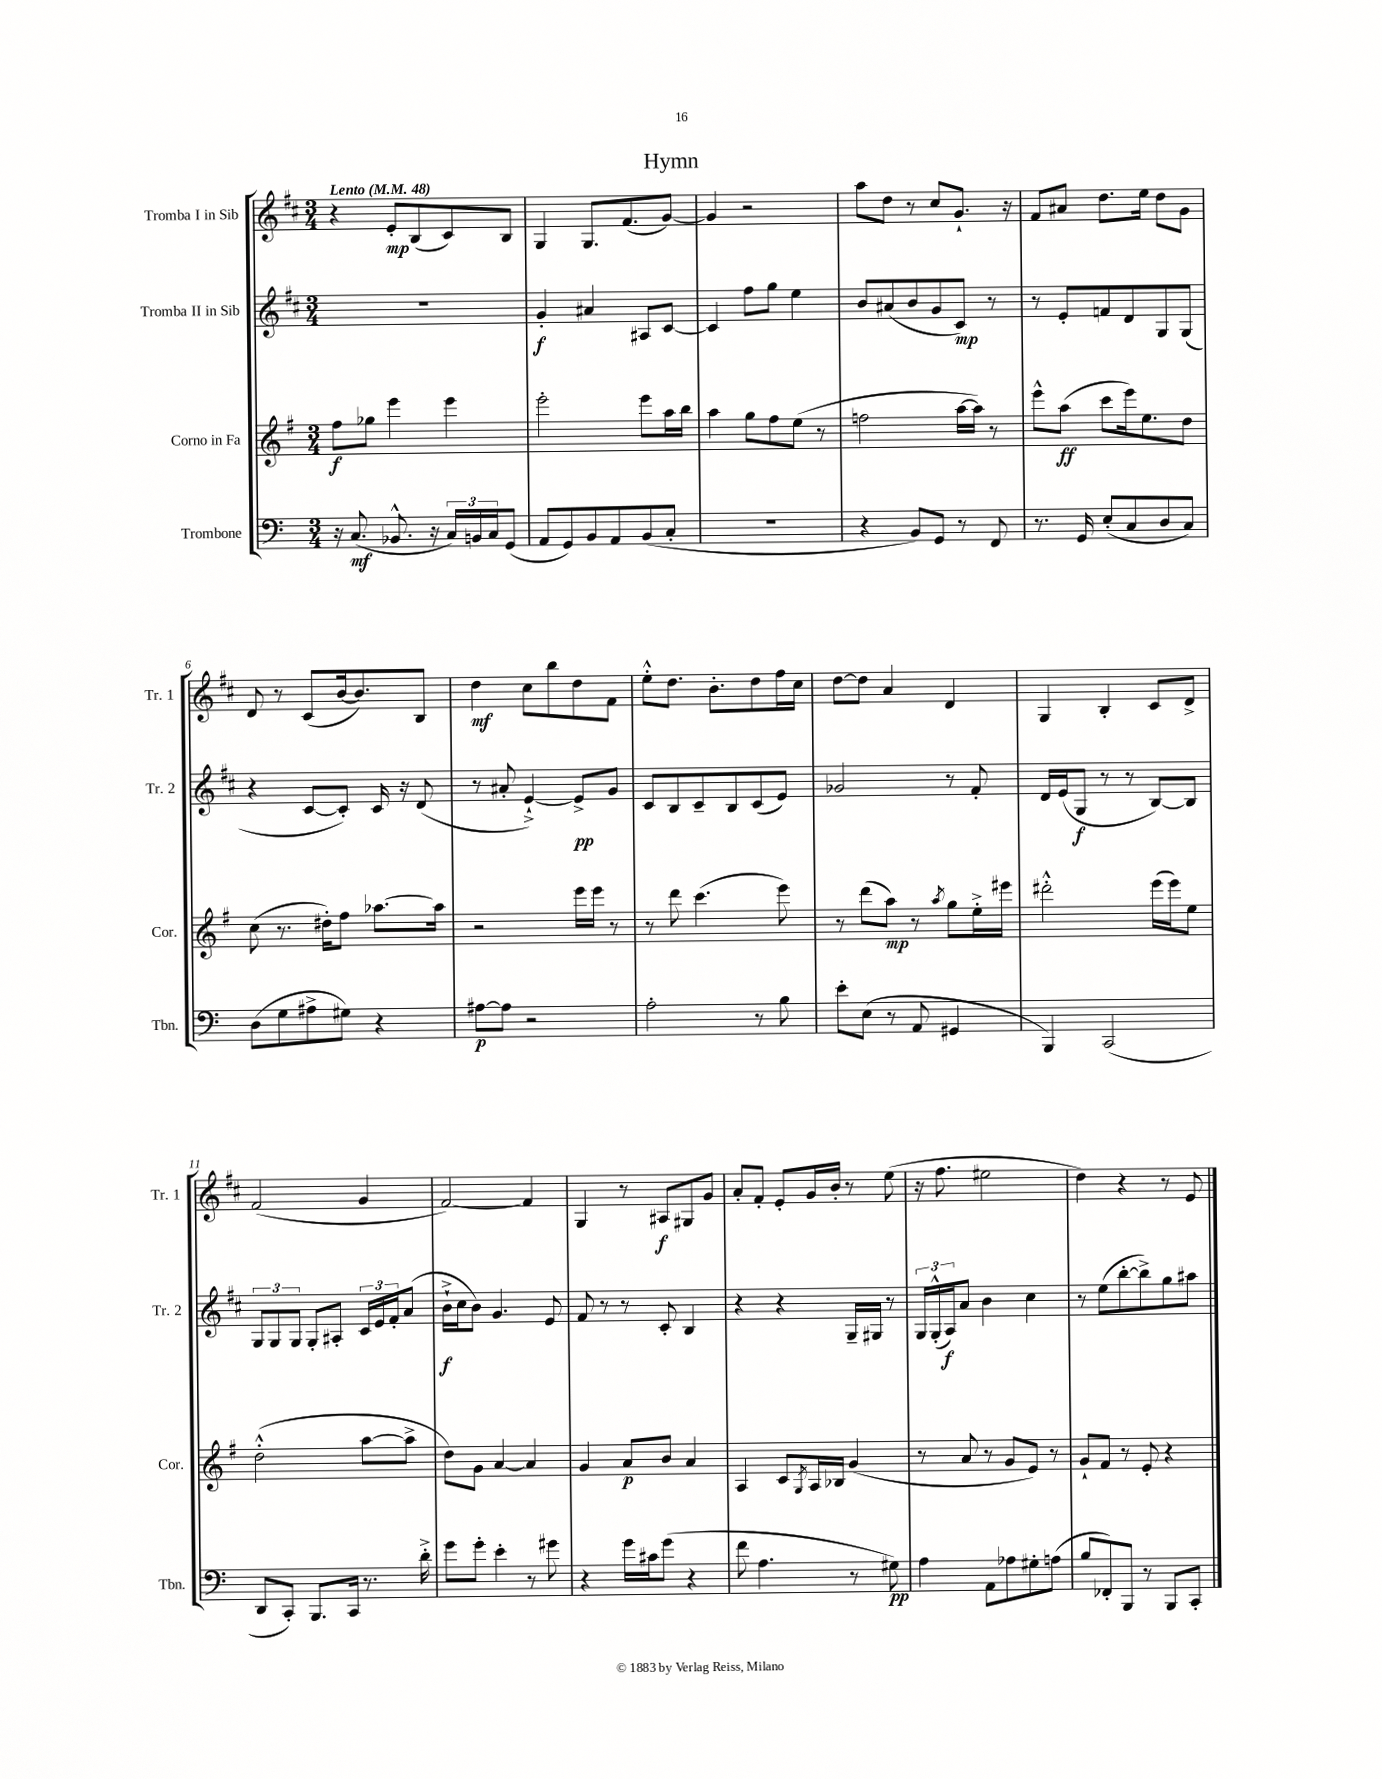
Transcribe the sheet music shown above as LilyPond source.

\header { title = "Hymn" }
<<
\new StaffGroup <<
\new Staff = "s0" \with { instrumentName = "Tromba I in Sib" shortInstrumentName = "Tr. 1" } {
    \clef treble \key d \major \numericTimeSignature \time 3/4 \tempo "Lento" 4 = 48
    r4 e'8-.\mp b8( cis'8) b8 |
    g4 g8. fis'8.( g'8~) |
    g'4 r2 |
    a''8 d''8 r8 cis''8 g'8.-! r16 |
    fis'8 ais'8 d''8. e''16 d''8 g'8 |
    d'8 r8 cis'8( b'16~ b'8.) b8 |
    d''4\mf cis''8 b''8 d''8 fis'8 |
    e''8-.-^ d''8. b'8.-. d''8 fis''16 cis''16 |
    d''8~ d''8 a'4 d'4 |
    g4 b4-. cis'8 d'8-> |
    fis'2( g'4 |
    fis'2~) fis'4 |
    g4 r8 ais8\f gis8 g'8 |
    a'8-. fis'8-. e'8-. g'16 b'16-. r8 e''8( |
    r16 fis''8. eis''2 |
    d''4) r4 r8 e'8 \bar "|." |
}
\new Staff = "s1" \with { instrumentName = "Tromba II in Sib" shortInstrumentName = "Tr. 2" } {
    \clef treble \key d \major \numericTimeSignature \time 3/4
    R2. |
    g'4-.\f ais'4 ais8 cis'8~ |
    cis'4 fis''8 g''8 e''4 |
    b'8 ais'8( b'8 g'8 cis'8\mp) r8 |
    r8 e'8-. f'8 d'8 g8 g8( |
    r4 cis'8~ cis'8-.) cis'16 r16 d'8( |
    r8 ais'8-. e'4~-!->) e'8->\pp g'8 |
    cis'8 b8 cis'8-- b8 cis'8( e'8) |
    ges'2 r8 fis'8-. |
    d'16 e'16( g8\f r8 r8 b8~) b8 |
    \tuplet 3/2 { g8 g8 g8 } g8-. ais8-. \tuplet 3/2 { cis'16 e'16 fis'16-. } a'8( |
    b'16-!->\f cis''16 b'8) g'4. e'8 |
    fis'8 r8 r8 cis'8-. b4 |
    r4 r4 g16-- gis16 r8 |
    \tuplet 3/2 { g16 g16-.-^( a16\f) } a'8 b'4 cis''4 |
    r8 e''8( b''8~-. b''8->) g''8 ais''8 \bar "|." |
}
\new Staff = "s2" \with { instrumentName = "Corno in Fa" shortInstrumentName = "Cor." } {
    \clef treble \key g \major \numericTimeSignature \time 3/4
    fis''8\f ges''8 e'''4 e'''4 |
    e'''2-. e'''8 a''16 b''16 |
    a''4 g''8 fis''8 e''8( r8 |
    f''2 a''16~ a''16) r8 |
    e'''8-^ a''8\ff( c'''8 e'''16) e''8. d''8 |
    c''8( r8. dis''16-.) fis''8 aes''8.~ aes''16 |
    r2 e'''16 e'''16 r8 |
    r8 d'''8 c'''4.( e'''8) |
    r8 d'''8( a''8\mp) r8 \acciaccatura { a''8 } g''8 e''16-.-> eis'''16 |
    dis'''2-.-^ e'''16( e'''16) e''8 |
    d''2-.-^( a''8~ a''8-> |
    d''8) g'8 a'4~ a'4 |
    g'4 a'8\p b'8 a'4 |
    a4 c'8 \acciaccatura { g8 } a16 bes16 g'4( |
    r8 a'8 r8 g'8 e'8) r8 |
    g'8-! fis'8 r8 e'8-. r4 \bar "|." |
}
\new Staff = "s3" \with { instrumentName = "Trombone" shortInstrumentName = "Tbn." } {
    \clef bass \key c \major \numericTimeSignature \time 3/4
    r16 c8.\mf( bes,8.-^ r16 \tuplet 3/2 { c16) b,16 c16 } g,8( |
    a,8 g,8) b,8 a,8 b,8( c8-. |
    R2. |
    r4 b,8) g,8 r8 f,8 |
    r8. g,16 e8-.( c8 d8 c8) |
    d8( g8 ais8-> gis8) r4 |
    ais8~\p ais8 r2 |
    a2-. r8 b8 |
    e'8-. e8( r8 a,8 gis,4 |
    b,,4) c,2( |
    d,8 c,8-.) b,,8. c,16 r8. d'16-.-> |
    g'8 g'8-. e'4-. r8 gis'8 |
    r4 g'16 cis'16 g'8( r4 |
    f'8 a4. r8 gis8\pp) |
    a4 a,8 aes8 gis8-. a8( |
    b8 fes,8-.) b,,8 r8 b,,8 c,8-. \bar "|." |
}
>>
>>
